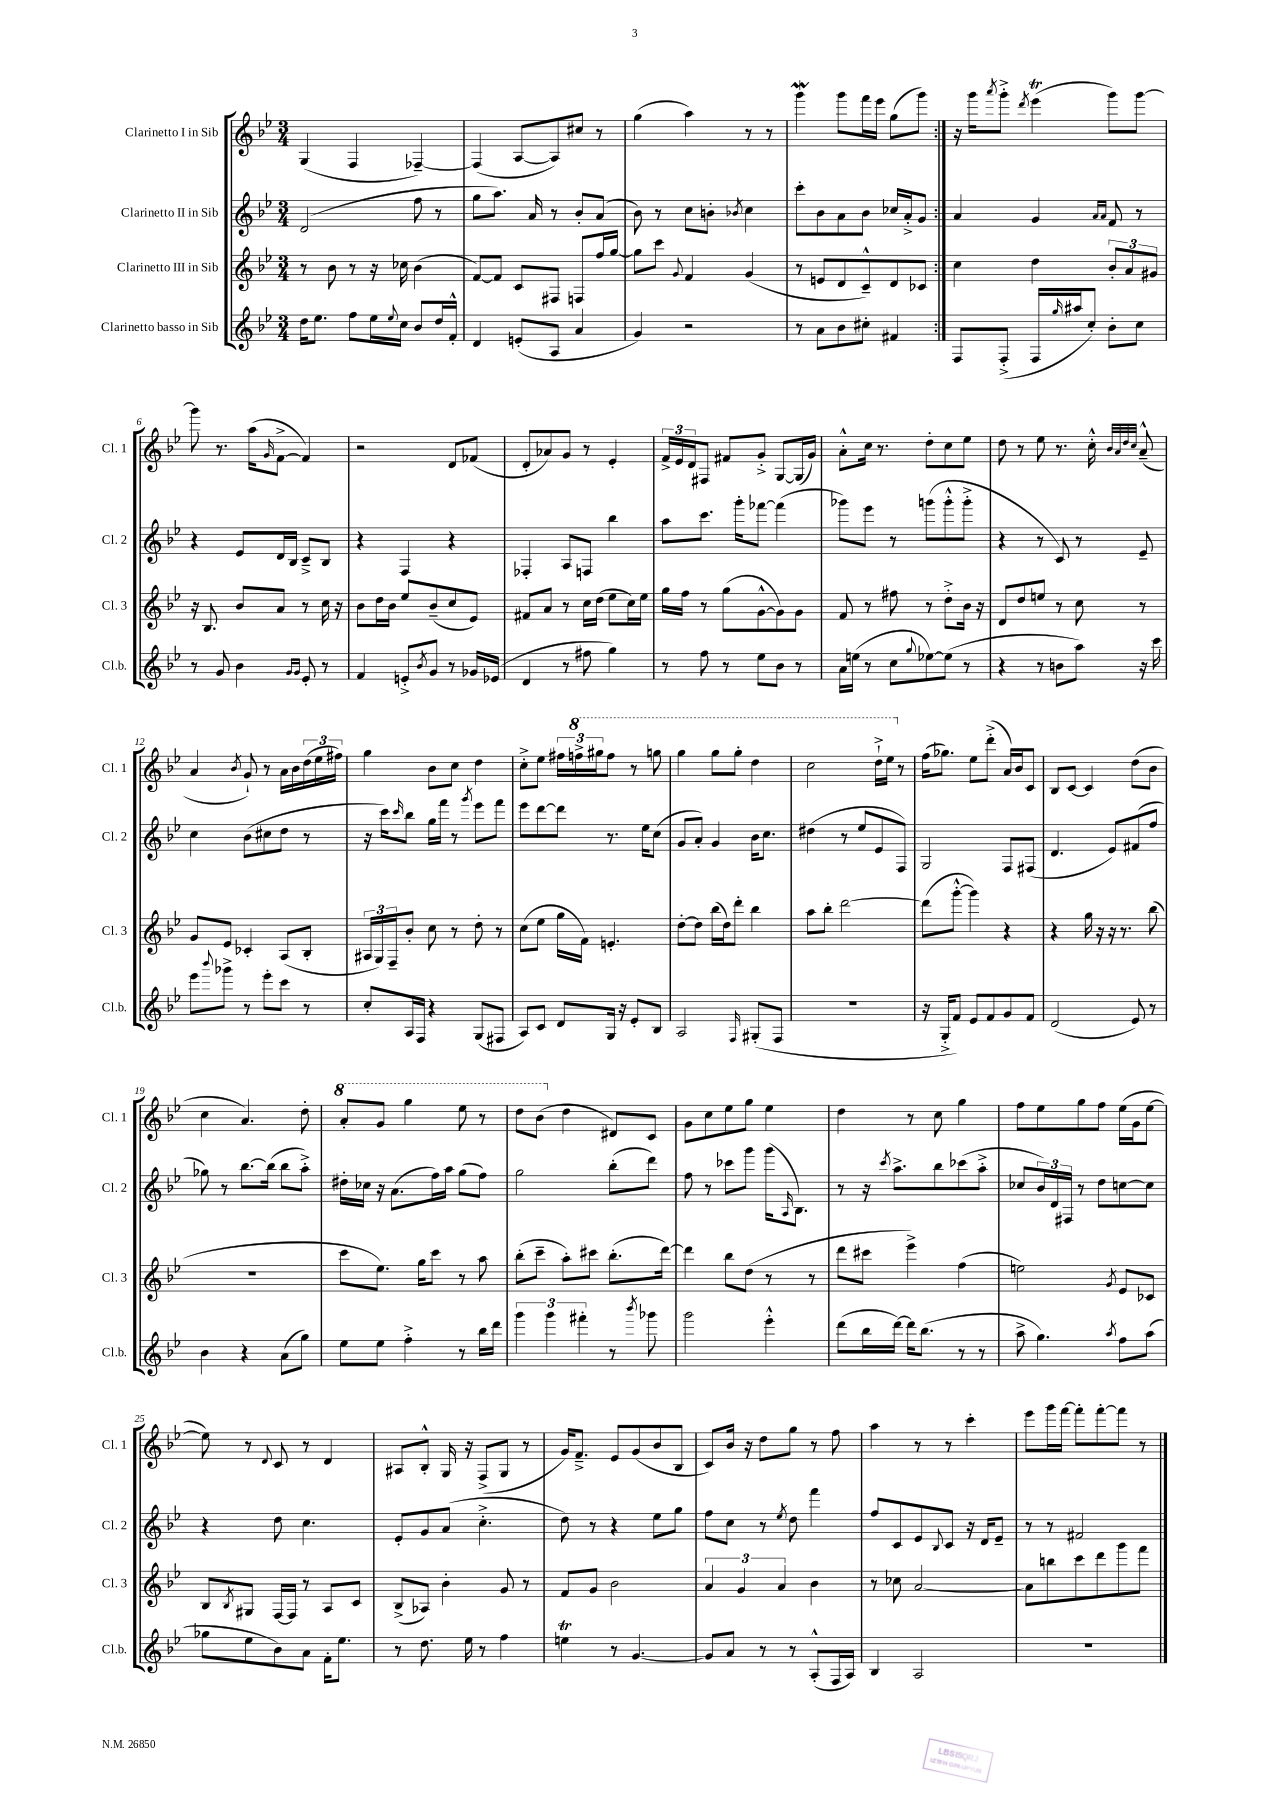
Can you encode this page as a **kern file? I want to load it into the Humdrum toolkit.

**kern	**kern	**kern	**kern
*staff4	*staff3	*staff2	*staff1
*clefG2	*clefG2	*clefG2	*clefG2
*k[b-e-]	*k[b-e-]	*k[b-e-]	*k[b-e-]
*M3/4	*M3/4	*M3/4	*M3/4
16dd\LK	8r	(2d/	(4G/
8.ee-\J	.	.	.
.	8b-\	.	.
8ff\L	8r	.	4F/
16ee-\L	16r	.	.
8qqee-/	.	.	.
16cc\JJ	16cc-\	.	.
8b-/L	(4b-\	8ff\	[4F-~/)
16dd/L	.	8r	.
16f'^^/JJ	.	.	.
=	=	=	=
4d/	[8f/L)	8gg\L	(4F-/]
.	8f/]J	8.aa\J)	.
(8e'/L	8c/L	.	[8A/L
.	.	16a/	.
8A/J	8F#/J	8r	8A/])
4a/	8F/L	8b-'/L	8cc#/J
.	16ff/L	(8a/J	8r
.	[16gg/JJ	.	.
=	=	=	=
4g/)	8gg\]L	8b-\)	(4gg\
.	8ccc\J	8r	.
.	8qqg/	.	.
2r	4f/	8cc\L	4aa\)
.	.	8b'\J	.
.	.	8qb-/	.
.	(4g/	4cc\	8r
.	.	.	8r
=	=	=	=
8r	8r	8ccc'\L	4ggg\
8a\L	8e/L	8b-\	.
8b-\	8d/	8a\	8ggg\L
8cc#'\J	8c~^^/)	8b-\J	16fff\L
.	.	.	16eee-\JJ
4f#/	8d/	16cc-/LL	(8gg\L
.	.	16a'^/J	.
.	8c-/J	8g/J	8ggg\J)
=:|!	=:|!	=:|!	=:|!
8F/L	4cc\	4a/	16r
.	.	.	16ggg\LK
.	.	.	8qaaa/
(8F'^/J	.	.	8ggg'^\J
.	.	.	8qddd/
16F/LL	4dd\	4g/	(4eee-\
16qqgg/	.	.	.
16aa#/J	.	.	.
8cc'/J)	.	.	.
.	.	16qqa/LL	.
.	.	16qqa/JJ	.
8b-'\L	12b-'/L	8f/	8ggg\L)
.	12a/	.	.
8cc\J	.	8r	[8ggg\J
.	12g#/J	.	.
=	=	=	=
8r	16r	4r	8ggg\]
.	8.B-/	.	.
8g/	.	.	8.r
4b-\	8b-/L	8e-/L	.
.	.	.	(16aa\LK
.	.	.	16qqg/
.	8a/J	16d/L	[8f^\J
.	.	16B-/JJ	.
16qqg/LL	.	.	.
16qqg/JJ	.	.	.
8e-'/	8r	8c~^/L	4f/])
8r	16cc\	8B-/J	.
.	16r	.	.
=	=	=	=
4f/	8b-\L	4r	2r
.	16dd\L	.	.
.	16b-\JJ	.	.
8e'^/L	8ee-/L	4F/	.
8qb-/	.	.	.
8g/J	(8b-~/	.	.
8r	8cc/	4r	8d/L
16g-/LL	8e-/J)	.	(8f-/J
(16e-/JJ	.	.	.
=	=	=	=
4d/	8f#/L	4F-'/	8d'/L
.	8a/J	.	8a-/)
8r	8r	8A/L	8g/J
8ff#\	16cc\LL	8F/J	8r
.	(16dd\JJ	.	.
4gg\)	8ee-\L	4bb-\	4e-'/
.	16cc\L)	.	.
.	16ee-\JJ	.	.
=	=	=	=
8r	16gg\LL	8aa\L	24f^/LL
.	.	.	24e-/
.	16ff\JJ	.	.
.	.	.	24d/J
8ff\	8r	8.ccc\J	8F#/J
8r	(8gg\L	.	8f#/L
.	.	16ggg'\LK	.
8ee-\L	[8g^^\	[8fff-\J	8g'^/J
8b-\J	8g\])	(4fff-\]	[8G/L
8r	8g\J	.	(16G/]L
.	.	.	16g/JJ)
=	=	=	=
16a\LL	8f/	8ggg-\L)	8a'^^\L
(16ee\JJ	.	.	.
8r	8r	8eee-\J	16cc\Jk
.	.	.	8.r
8cc\L	8ff#\	8r	.
8qqgg/	.	.	.
[8ee-\)	8r	(8ggg\L	8dd'\L
(8ee-\]J	8dd'^\L	8ggg'^^\	8cc\
8r	16b-\Jk	8ggg'^\J	8ee-\J
.	16r	.	.
=	=	=	=
4r	8d/L	4r	8dd\
.	8dd/	.	8r
8r	8ee/J	8r	8ee-\
8b\L	8r	8c/)	8.r
8aa\J)	8cc\	8r	.
.	.	.	16cc'^^\
.	.	.	32qqb-/LLL
.	.	.	32qqa/
.	.	.	32qqdd/
.	.	.	32qqcc/JJJ
16r	8r	8e-~/	(8a~^^/
16ccc\	.	.	.
=	=	=	=
8eee-\L	8g/L	4cc\	4a/
8qqbbb-/	.	.	.
8ggg-^\J	8e-/J	.	.
.	.	.	8qb-/
8r	4c-'/	(8b-\L	8g`/)
8eee-'\L	.	8cc#\	8r
8ccc\J	(8A/L	8dd\J	16a\LL
.	.	.	16b-\
8r	8B-'/J	8r	(24dd\
.	.	.	24ee-\
.	.	.	24ff#\JJ)
=	=	=	=
8cc'/L	24A#/LL	16r	4gg\
.	24G/)	.	.
.	.	16ccc\LK)	.
.	24F~/J	.	.
.	.	16qqccc/	.
16A/L	8b-'/J	8bb-\J	.
16F/JJ	.	.	.
4r	8cc\	16gg\LL	8b-\L
.	.	16fff\JJ	.
.	8r	8r	8cc\J
.	.	8qggg/	.
(8G/L	8dd'\	8eee-\L	4dd\
8F#/J	8r	8fff\J	.
=	=	=	=
8A/L)	(8cc\L	8eee-\L	8cc'^\L
8c/J	8ee-\J	[8ddd\	8ee-\J
8d/L	16gg\LL	8ddd\]J	24ff#\LL
.	.	.	24fff^\
.	16f\JJ)	.	.
.	.	.	24ggg#\J
16G/Jk	4.e'/	8.r	8fff\J
16r	.	.	.
8e-'/L	.	.	8r
.	.	16ee-\LK	.
8B-/J	.	(8cc\J	8ggg\
=	=	=	=
2A/	[8dd'\L	8g/L	4ggg\
.	8dd\]J	8a'/J)	.
.	(16bb-\LL	4g/	8ggg\L
.	16dd\J)	.	.
.	8ddd'\J	.	8ggg'\J
16qqF/	.	.	.
(8G#'/L	4bb-\	16b-\LK	4ddd\
.	.	8.cc\J	.
8F/J	.	.	.
=	=	=	=
2.r	8aa\L	(4dd#\	2ccc\
.	8bb-'\J	.	.
.	[2ddd\	8r	.
.	.	8ee-/L	.
.	.	8e-/	16ddd`^\LL
.	.	.	16eee-\JJ
.	.	8F/J)	8r
=	=	=	=
16r	(8ddd\]L	2G/	(16ff\LK
16G'^/LK	.	.	8.gg-\J)
8f/J)	[8ggg'^^\J	.	.
8e-/L	4ggg\])	.	8ee-\L
8f/	.	.	(8ddd'^\J
8g/	4r	8F/L	16a/LL)
.	.	.	16b-/J
8f/J	.	(8F#/J	8c/J
=	=	=	=
(2d/	4r	4.d/	8B-/L
.	.	.	[8c/J
.	16gg\	.	4c/]
.	16r	.	.
.	16r	8e-/L)	.
.	8.r	.	.
8e-/)	.	(8f#/	(8dd\L
8r	(8bb-\	8ff/J	8b-\J
=	=	=	=
4b-\	2.r	8gg-\)	4cc\
.	.	8r	.
4r	.	[8.bb-\L	4.a/)
.	.	(16bb-\]Jk	.
(8a\L	.	8bb-\L	.
8gg\J)	.	8aa'^\J)	8dd'\
=	=	=	=
8ee-\L	8ccc\L	16dd#'\LL	8aa'/L
.	.	16cc-\JJ	.
8ee-\J	8.ee-\J)	16r	8gg/J
.	.	(8.a\L	.
4ff'^\	.	.	4ggg\
.	16gg\LK	.	.
.	8ccc\J	16ff\L)	.
.	.	16aa\JJ	.
8r	8r	(8gg\L	8eee-\
16bb-\LL	8aa\	8ff\J)	8r
16ddd\JJ	.	.	.
=	=	=	=
6ggg\	(8bb-'\L	2gg\	8ddd\L
.	8ccc~\J	.	(8bb-\J
6ggg\	.	.	.
.	8aa'\L)	.	4dd\
6fff#'\	.	.	.
.	8ccc#\J	.	.
8r	(8.bb-'\L	(8bb-'\L	8d#/L)
8qbbb-/	.	.	.
8ggg-\	.	8ddd\J)	8c/J
.	[16ddd\Jk)	.	.
=	=	=	=
2ggg\	4ddd\]	8ff\	8g\L
.	.	8r	8cc\
.	8bb-\L	8ccc-\L	8ee-\
.	(8dd\J	8ggg\J	8gg\J
4eee-'^^\	8r	(16ggg\LK	4ee-\
.	.	16qqA/	.
.	.	8.B-\J)	.
.	8r	.	.
=	=	=	=
(8ddd\L	8ddd\L	8r	4dd\
16bb-\L	8ccc#\J	16r	.
.	.	8qccc/	.
[16ddd\JJ)	.	8.aa^\L	.
16ddd\]LK	4eee-^\)	.	8r
(8.bb-\J	.	.	.
.	.	8bb-\	8cc\
8r	(4ff\	(8ccc-\	4gg\
8r	.	8aa'^\J	.
=	=	=	=
8aa^\	2ee\)	8cc-/L	8ff\L
4.gg\)	.	24b-/L)	8ee-\
.	.	24d/	.
.	.	24F#/JJ	.
.	.	8r	8gg\
.	.	8dd\L	8ff\J
8qaa/	8qg/	.	.
8ff\L	8e-/L	[8cc\	(16ee-\LL
.	.	.	16g\J
(8aa\J	8c-/J	8cc\]J	[8ee-\J
=	=	=	=
8gg-\L	8B-/L	4r	8ee-\])
.	8qB-/	.	.
8ee-\	8G#/J	.	8r
.	.	.	8qqd/
8b-\)	[16F/LL	8dd\	8c/
.	16F/]JJ	.	.
8a\J	8r	4.cc\	8r
16f'\LK	8A/L	.	4d/
8.ee-\J	.	.	.
.	8c/J	.	.
=	=	=	=
8r	(8B-^/L	8e-'/L	8A#/L
8.dd\	8A-/J)	8g/	8B-'^^/J
.	4b-'\	(8a/J	16G/
16ee-\	.	.	16r
8r	.	4.cc'^\	(8F^/L
4ff\	8g/	.	8G/J
.	8r	.	8r
=	=	=	=
4ee\	8f/L	8dd\)	16g/LK)
.	.	.	8.f~^/J
.	8g/J	8r	.
8r	2b-\	4r	8e-/L
[4.g/	.	.	(8g/
.	.	8ee-\L	8b-/
.	.	8gg\J	8B-/J
=	=	=	=
8g/]L	6a/	8ff\L	8c/L)
8a/J	.	8cc\J	16b-/Jk
.	6g/	.	.
.	.	.	16r
8r	.	8r	8dd\L
.	6a/	.	.
.	.	8qee-/	.
8r	.	8dd\	8gg\J
(8A'^^/L	4b-\	4fff\	8r
16F/L	.	.	8ff\
16A/JJ)	.	.	.
=	=	=	=
4B-/	8r	8ff/L	4aa\
.	8cc-\	8c/	.
2A/	[2a/	8e-/	8r
.	.	8qqB-/	.
.	.	8c/J	8r
.	.	16r	4ccc'\
.	.	16d/LK	.
.	.	8e-~/J	.
=	=	=	=
2.r	8a\]L	8r	8eee-\L
.	8bb\	8r	16ggg\L
.	.	.	[16fff\JJ
.	8ccc\	2f#/	8fff'\]L
.	8ddd\	.	[8fff'\
.	8ggg\	.	8fff\]J
.	8fff\J	.	8r
==	==	==	==
*-	*-	*-	*-
